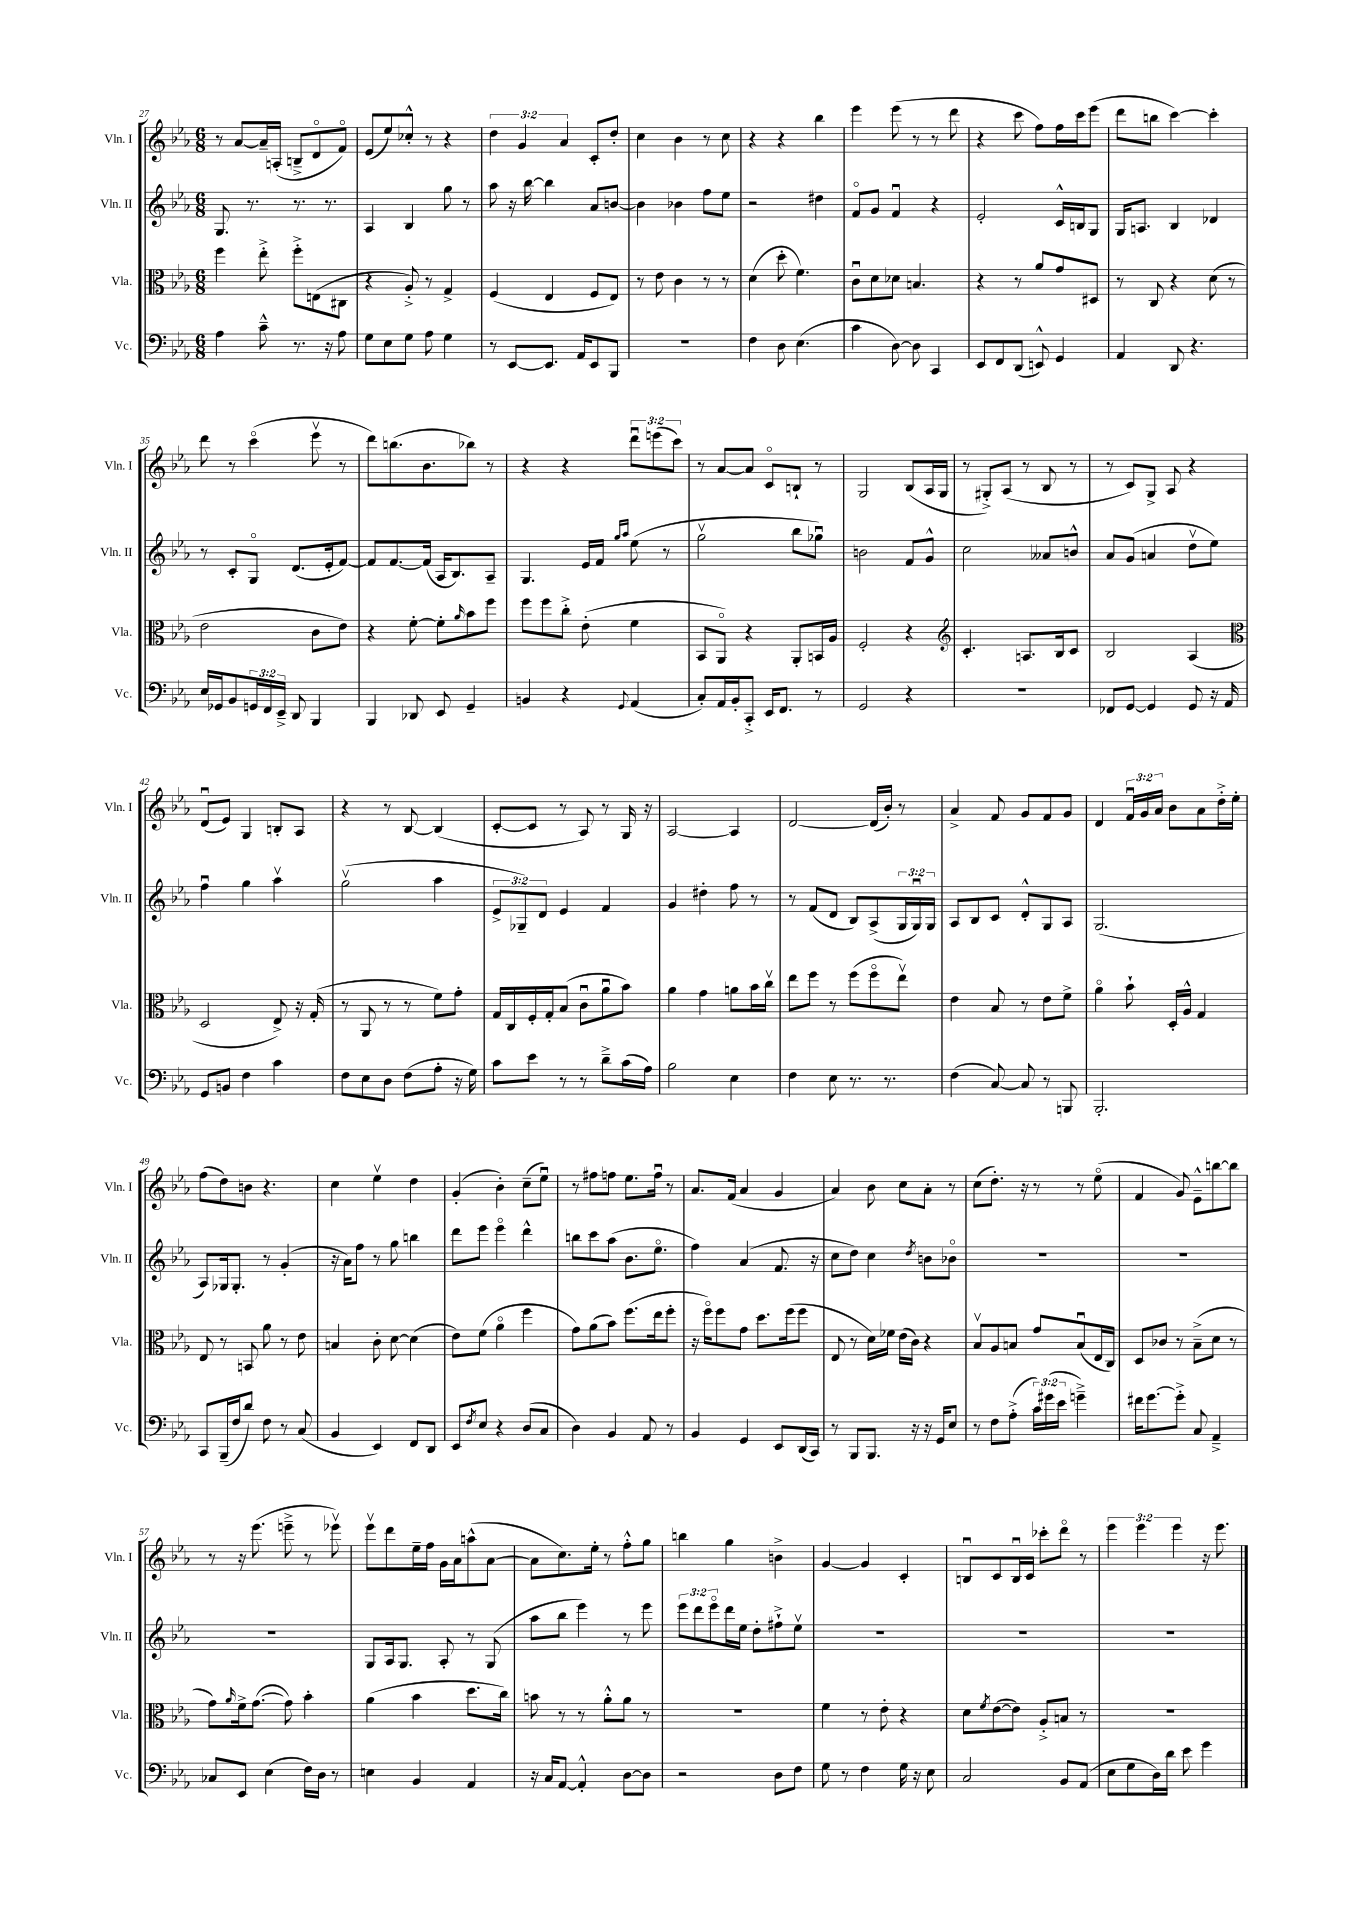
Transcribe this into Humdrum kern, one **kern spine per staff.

**kern	**kern	**kern	**kern
*staff4	*staff3	*staff2	*staff1
*clefF4	*clefC3	*clefG2	*clefG2
*k[b-e-a-]	*k[b-e-a-]	*k[b-e-a-]	*k[b-e-a-]
*M6/8	*M6/8	*M6/8	*M6/8
4A-\	4ff\	8.G/	8r
.	.	.	[8a-/L
.	.	8.r	.
8c~^^\	8ee-'^\	.	16a-~/]L
.	.	.	(16A'/JJ
8.r	8ff'^\L	8.r	8B~^/L
.	(8E\	.	8do/
16r	.	8.r	.
8A-\	8C#\J	.	8fo/J)
=	=	=	=
8G\L	4r	4A-/	(8e-/L
8E-\	.	.	8ee-/)
8G\J	8A-'^/)	4B-/	8cc-'^^/J
8A-\	8r	.	8r
4G\	4G^/	8gg\	4r
.	.	8r	.
=	=	=	=
8r	(4F/	8aa-\	6dd\
[8EE-/L	.	16r	.
.	.	.	6g/
.	.	[16bb-\	.
8.EE-/]J	4E-/	4bb-\]	.
.	.	.	6a-/
16AA-/LK	.	.	.
8EE-/	8F/L	8a-/L	8c'/L
8BBB-/J	8E-/J)	[8b/J	8dd'/J
=	=	=	=
2.r	8r	4b\]	4cc\
.	8e-\	.	.
.	4c\	4b-\	4b-\
.	8r	8ff\L	8r
.	8r	8ee-\J	8cc\
=	=	=	=
4F\	(4d\	2r	4r
8D\	8dd'\	.	4r
(4.E-\	4.f\)	.	.
.	.	4dd#\	4bb-\
=	=	=	=
4c\	8cu\L	8fo/L	4eee-\
.	8d\	8g/J	.
[8D\)	8d-\J	4fu/	(8eee-\
8D\]	4.B/	.	8r
4CC/	.	4r	8r
.	.	.	8ddd\
=	=	=	=
8EE-/L	4r	2e-'/	4r
8FF/	.	.	.
(8DD/J	8r	.	8ccc\
8EE^^/)	8a-/L	.	8ff\L)
4GG/	8g/	16c^^/LL	16ff\L
.	.	16B/J	16ccc\J
.	8D#/J	8G/J	(8eee-\J
=	=	=	=
4AA-/	8r	16G/LK	8ddd\L
.	.	8.A/J	.
.	8C/	.	8bb\J
8DD/	4r	4B-/	[4ccc\)
4.r	.	.	.
.	(8d\	4d-/	4ccc'\]
.	8r	.	.
=	=	=	=
16E-/LL	2e-\	8r	8ddd\
16GG-/J	.	.	.
8BB-/	.	8c'/L	8r
24GG/L	.	8Go/J	(4ccco\
24FF/	.	.	.
24EE-~^/JJ	.	.	.
8DD/	.	(8.d/L	.
4BBB-/	8c\L	.	8eee-v\
.	.	16e-'/k	.
.	8e-\J)	[8f/J)	8r
=	=	=	=
4BBB-/	4r	8f/]L	8ddd\L)
.	.	[8.f/	(8.bb\
8DD-/	[8f'\	.	.
.	.	(16f/]Jk	8.b-\
8EE-/	8f'\]L	16A-/LK	.
.	.	8.B-/)	.
.	16qqa-/	.	.
4GG~/	8b-\	.	8bb-\J)
.	8ff\J	8A-~/J	8r
=	=	=	=
4BB/	8ff\L	4.G/	4r
.	8ff\	.	.
4r	8cc'^\J	.	4r
.	(8e-'\	16e-/LL	.
.	.	16f/JJ	.
.	.	16qqgg/LL	.
8qqGG/	.	16qqaa-/JJ	.
(4AA-/	4f\	(8ee-\	12dddu\L
.	.	.	(12eee\
.	.	8r	.
.	.	.	12ccc\J)
=	=	=	=
8C'/L)	8BB-/L	2ggv\	8r
16AA-/L	8AA-o/J)	.	[8a-/L
16BB-'/J	.	.	.
8CC'^/J	4r	.	8a-/]J
16EE-/LK	.	.	8co/L
8.FF/J	.	.	.
.	8AA-'/L	8bb-\L	8B`/J
8r	16BB/L	8gg-u\J)	8r
.	16A-/JJ	.	.
=	=	=	=
2GG/	2F'/	2b\	2G/
4r	4r	8f/L	(8B-/L
.	.	8g^^/J	16A-/L
.	.	.	16G/JJ
=	=	=	=
*	*clefG2	*	*
2.r	4.c'/	2cc\	8r
.	.	.	8G#'^/L)
.	.	.	(8A-/J
.	8.A/L	.	8r
.	.	8a--/L	8B-/
.	16B-/k	.	.
.	8c/J	8b^^/J	8r
=	=	=	=
8FF-/L	2B-/	8a-/L	8r
[8GG/J	.	(8g/J	8c/L)
4GG/]	.	4a/	8G^/J
.	.	.	8A-/
8GG/	(4A-/	8ddv\L	4r
16r	.	8ee-\J)	.
16AA-/	.	.	.
=	=	=	=
*	*clefC3	*	*
8GG/L	2D/	4ffu\	(8du/L
8BB/J	.	.	8e-/J)
4F\	.	4gg\	4G/
4c\	8E-^/)	4aa-v\	8B'/L
.	16r	.	8A-/J
.	(16G'/	.	.
=	=	=	=
8F\L	8r	(2ggv\	4r
8E-\	8AA-/	.	.
8D\J	8r	.	8r
(8F\L	8r	.	[8B-/
8A-'\J	8f\L)	4aa-\	(4B-/]
16r	8g'\J	.	.
16G\)	.	.	.
=	=	=	=
8c\L	16G/LL	12e-^/L	[8c'/L
.	16C/	.	.
.	.	12G-~/)	.
8e-\J	16F'/	.	8c/]J
.	.	12d/J	.
.	16G'/J	.	.
8r	(8B-/J	4e-/	8r
8r	8cu\L	.	8A-/)
8d~^\L	8a-u\	4f/	8r
(16c\L	8b-\J)	.	16G/
16A-\JJ)	.	.	16r
=	=	=	=
2B-\	4a-\	4g/	[2A-/
.	4g\	4dd#'\	.
4E-\	8a\L	8ff\	4A-/]
.	16b-\L	8r	.
.	16ccv\JJ	.	.
=	=	=	=
4F\	8ee-\L	8r	[2d/
.	8ff\J	(8f/L	.
8E-\	8r	8d/J	.
8.r	(8ff\L	8B-/L)	.
.	8ffo\	(8A-^/	(16d/]LL
8.r	.	.	16b-'/JJ)
.	8ee-v\J)	24G/L	8r
.	.	24Gu/)	.
.	.	24G/JJ	.
=	=	=	=
(4F\	4e-\	8A-/L	4a-^/
.	.	8B-/	.
[8C/)	8B-/	8c/J	8f/
8C/]	8r	8d'^^/L	8g/L
8r	8e-\L	8G/	8f/
8BBB/	8f^\J	8A-/J	8g/J
=	=	=	=
2.BBB-'/	4a-o\	(2.G/	4d/
.	8b-`\	.	24fu/LL
.	.	.	24g/
.	.	.	24a-/JJ
.	16D'/LL	.	8b-\L
.	16A-^^/JJ	.	.
.	4G/	.	8a-\
.	.	.	16dd'^\L
.	.	.	16ee-'\JJ
=	=	=	=
8CC/L	8E-/	8A-/L)	(8ff\L
(16BBB-~/L	8r	16G-/k	8dd\)
16F/J	.	8.G-'/J	.
8d/J)	8BB/	.	8b\J
8F\	8a-\	8r	4.r
8r	8r	(4g'/	.
(8C/	8e-\	.	.
=	=	=	=
4BB-/	4B/	16r	4cc\
.	.	16a-\LK)	.
.	.	8ff\J	.
4EE-/)	8c'\	8r	4ee-v\
.	[8d\	8gg\	.
8FF/L	(4d\]	4bb\	4dd\
8DD/J	.	.	.
=	=	=	=
8EE-/L	8e-\L)	8ddd\L	(4g'/
8qF/	.	.	.
8E-/J	(8f\J	8eee-\J	.
4r	4a-o\	4eee-o\	4b-'\)
(8D/L	4ff\	4ddd^^\	(8cc~\L
8C/J	.	.	8ee-u\J)
=	=	=	=
4D\)	8g\L)	8bb\L	8r
.	(8a-\	8ccc\	8ff#\L
4BB-/	8b-\J)	(8aa-\J	8ff\J
.	(8.ff\L	8.b-\L	8.ee-\L
8AA-/	.	.	.
.	16ee-\k	8.ee-o\J	16ffu\Jk
8r	8ff'\J	.	8r
=	=	=	=
4BB-/	16r	4ff\)	8.a-/L
.	16ffo\LK)	.	.
.	8ff\	.	.
.	.	.	(16f/Jk
4GG/	8g\J	(4a-/	4a-/
.	8.dd\L	.	.
8EE-/L	.	8.f/	4g/
.	(16ff\k	.	.
(16DD/L	8ff\J	.	.
16CC/JJ)	.	16r	.
=	=	=	=
8r	8E-/	8cc\L	4a-/)
8BBB-/L	8r	8dd\J)	.
8.BBB-/J	16d\LL)	4cc\	8b-\
.	16f-\JJ	.	.
.	(16e-\LL	.	8cc\L
16r	16c\JJ)	.	.
.	.	8qdd/	.
16r	4r	8b\L	8a-'\J
16GG/LK	.	.	.
8E-/J	.	8b-o\J	8r
=	=	=	=
8r	8B-v/L	2.r	(8cc\L
8F\L	8A-/	.	8.dd'\J)
(8A-'^\J	8B/J	.	.
.	.	.	16r
24c\LL)	8g/L	.	8r
(24g#\	.	.	.
24e-\JJ	.	.	.
4g~^\)	(8Bu/	.	8r
.	16E-/L	.	(8ee-o\
.	16C/JJ)	.	.
=	=	=	=
16f#\LK	8D/L	2.r	4f/
[8.g\	.	.	.
.	8c-/J	.	.
8g'^\]J	8r	.	8g/)
8C/	(8B-~^\L	.	8e-~^^\L
4AA-~^/	8d\J	.	[8bb\
.	8r	.	8bb\]J
=	=	=	=
8C-/L	8g\L)	2.r	8r
.	16qqa-/	.	.
8EE-/J	16f^\k	.	16r
.	([8.g\J	.	(8.eee-\
(4E-\	.	.	.
.	8g\])	.	8eee~^\
16F\LL)	4b-'\	.	8r
16D\JJ	.	.	.
8r	.	.	8eee-v\)
=	=	=	=
4E\	(4a-\	8G/L	8eee-v\L
.	.	16A-/k	8ddd\
.	.	8.G/J	.
4BB-/	4b-\	.	16ee-~\L
.	.	.	16ff\JJ
.	.	8A-'/	16g\LL
.	.	.	16a-\J
4AA-/	8.dd\L	8r	(8aa^^\
.	.	(8G/	[8a-\J
.	16cc\Jk)	.	.
=	=	=	=
16r	8b\	8aa-\L	8a-\]L
16C/LK	.	.	.
[8AA-/J	8r	8bb-\J	8.cc\)
4AA-'^^/]	8r	4eee-\)	.
.	.	.	16ee-'\Jk
.	8a-'^^\L	.	8r
[8D\L	8a-\J	8r	8ff'^^\L
8D\]J	8r	8eee-\	8gg\J
=	=	=	=
2r	2.r	12eee-\L	4bb\
.	.	12ddd\	.
.	.	12eee-o\	.
.	.	16ddd\L	4gg\
.	.	16ee-\JJ	.
.	.	8dd'\L	.
8D\L	.	8ff#`^\	4b^\
8F\J	.	8ee-v\J	.
=	=	=	=
8G\	4f\	2.r	[4g/
8r	.	.	.
4F\	8r	.	4g/]
.	8e-'\	.	.
16G\	4r	.	4c'/
16r	.	.	.
8E-\	.	.	.
=	=	=	=
2C/	8d\L	2.r	8Bu/L
.	8qf/	.	.
.	([8e-\	.	8c/
.	8e-\]J)	.	16Bu/L
.	.	.	16c/JJ
.	8A-'^/L	.	8ccc-'\L
8BB-/L	8B/J	.	8dddo\J
(8AA-/J	8r	.	8r
=	=	=	=
8E-\L	2.r	2.r	6eee-\
8G\	.	.	.
.	.	.	6eee-\
16D\L)	.	.	.
16d\JJ	.	.	.
.	.	.	6eee-\
8e-\	.	.	.
4g\	.	.	16r
.	.	.	8.eee-\
==	==	==	==
*-	*-	*-	*-
